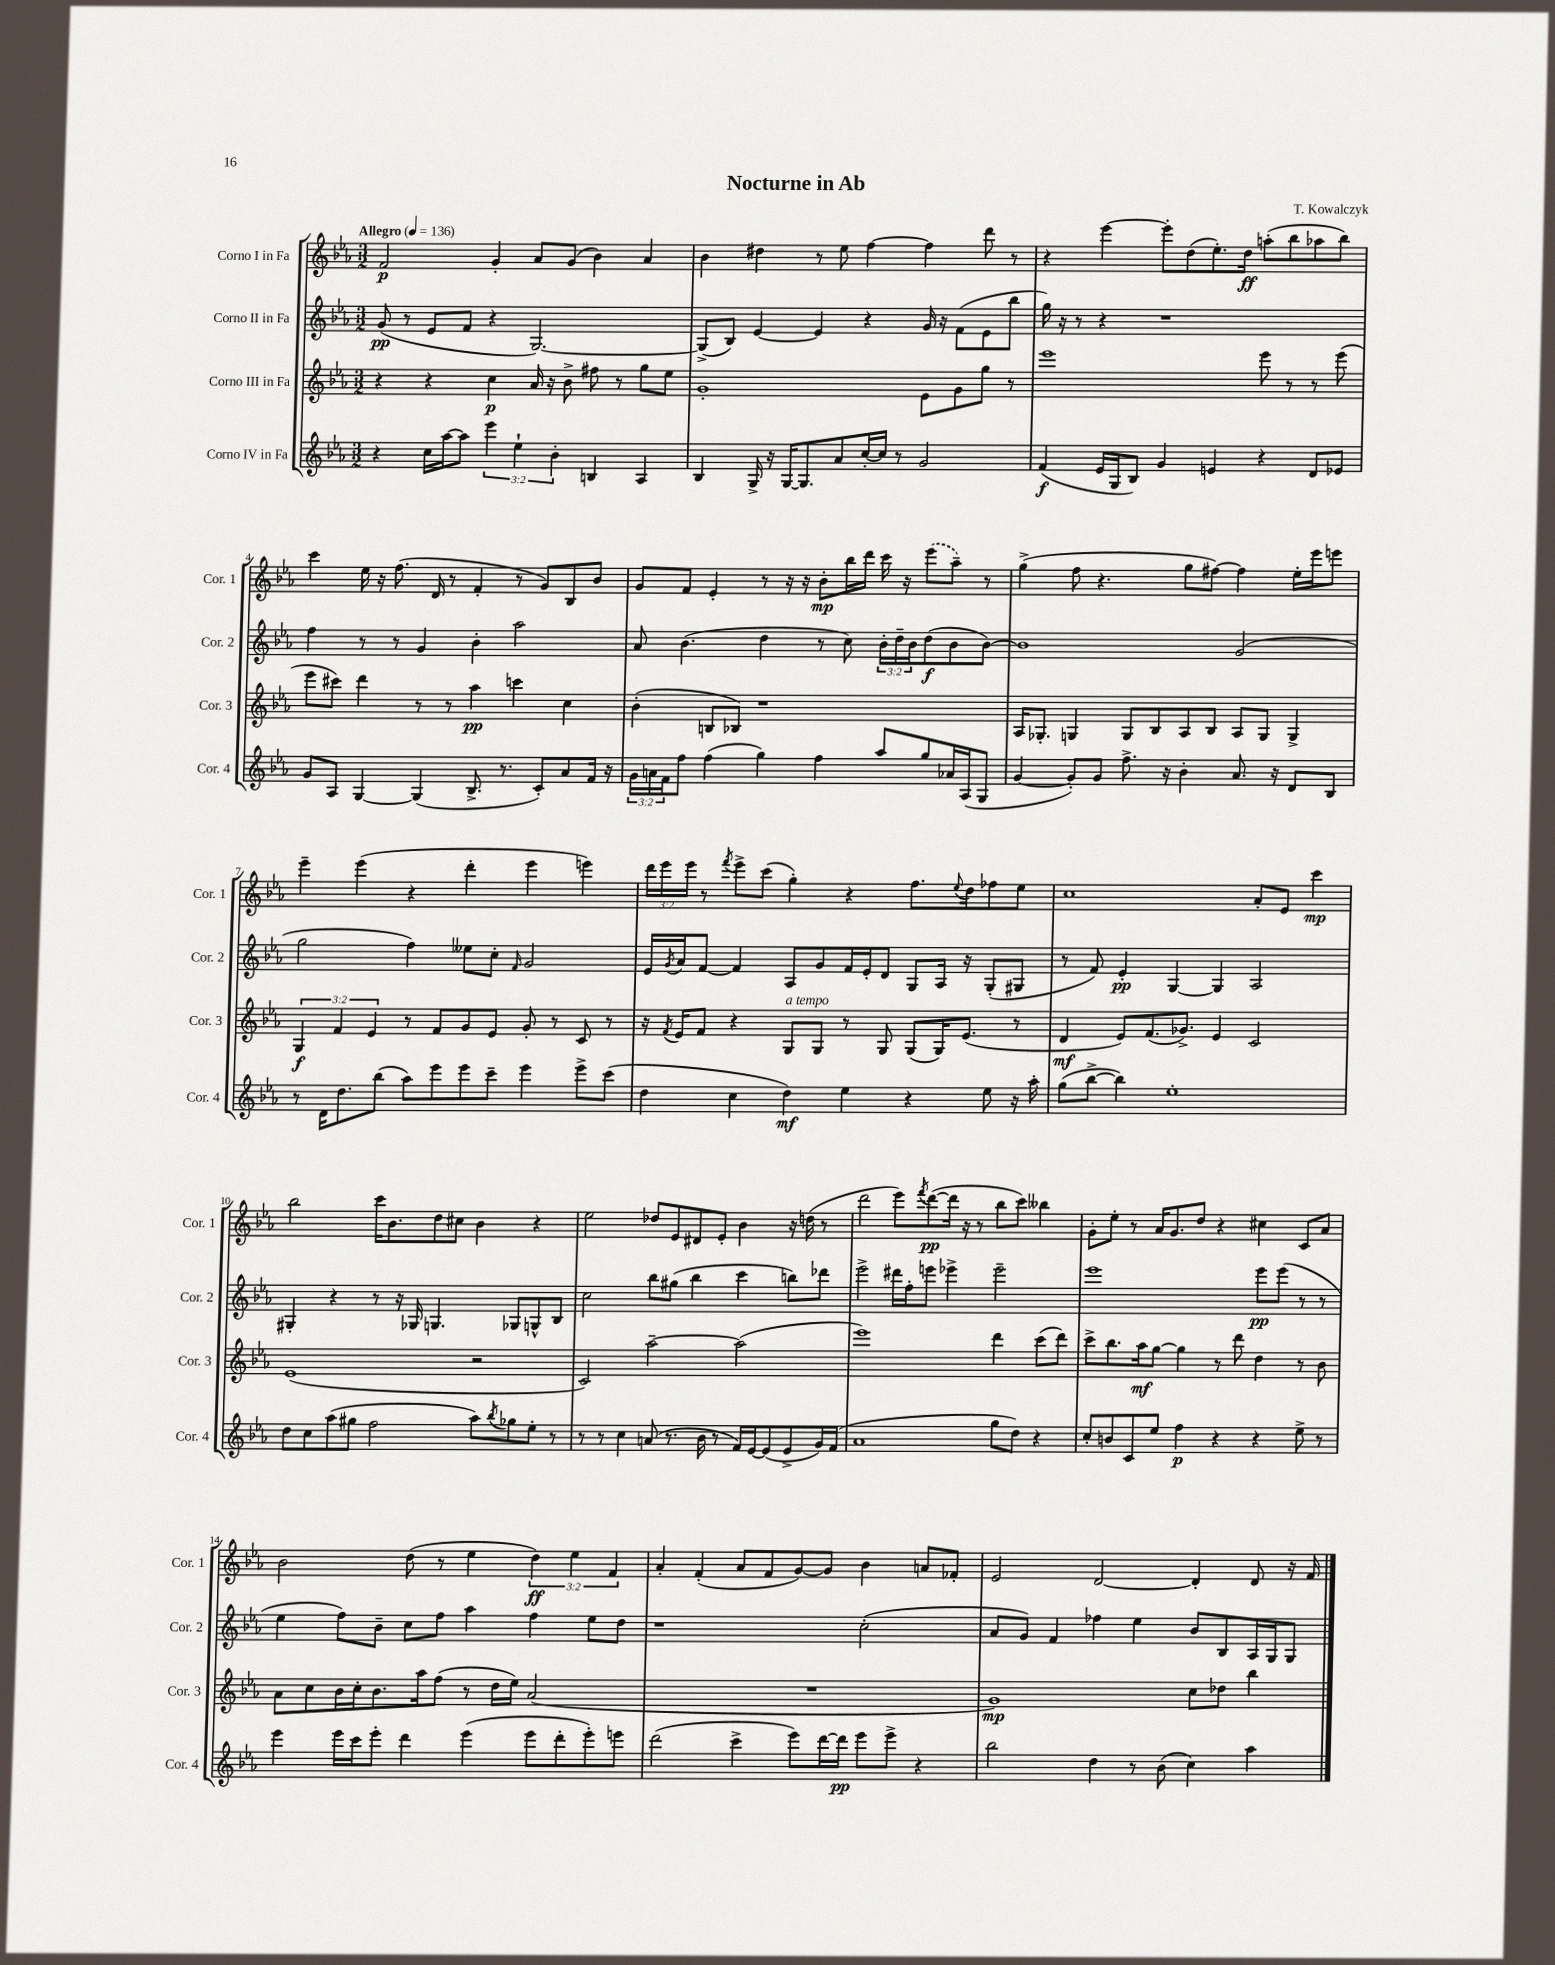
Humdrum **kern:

**kern	**kern	**kern	**kern
*staff4	*staff3	*staff2	*staff1
*clefG2	*clefG2	*clefG2	*clefG2
*k[b-e-a-]	*k[b-e-a-]	*k[b-e-a-]	*k[b-e-a-]
*M3/2	*M3/2	*M3/2	*M3/2
*MM136	*MM136	*MM136	*MM136
4r	4r	(8g	2f
.	.	8r	.
16cc	4r	8e-	.
[16aa-	.	.	.
8aa-]	.	8f	.
6eee-	4cc	4r	4g'
6ee-`	.	.	.
.	16a-	[2.G)	8a-
.	16r	.	.
6b-'	.	.	.
.	8b-^	.	(8g
4B	8ff#	.	4b-)
.	8r	.	.
4A-	8gg	.	4a-
.	8ee-	.	.
=	=	=	=
4B-	1g'	(8G^]	4b-
.	.	8B-)	.
16G^	.	[4e-	4dd#
16r	.	.	.
[16G	.	.	.
8.G]	.	.	.
.	.	4e-]	8r
8a-	.	.	8ee-
[16cc'	.	4r	[4ff
16cc]	.	.	.
8r	.	.	.
2g	8e-	16g	4ff]
.	.	16r	.
.	8g	(8f	.
.	8gg	8e-	8ddd
.	8r	8bb-	8r
=	=	=	=
(4f	1eee-	16gg)	4r
.	.	16r	.
.	.	8r	.
16e-	.	4r	[4eee-
16G	.	.	.
8B-)	.	.	.
4g	.	1r	8eee-']
.	.	.	(8dd
4e	.	.	8.ee-')
.	.	.	16dd
4r	8eee-	.	(8aa'
.	8r	.	8bb-
8d	8r	.	8aa-
8e-	(8eee-	.	8bb-)
=	=	=	=
8g	8eee-	4ff	4ccc
8A-	8ccc#)	.	.
[4G	4ddd	8r	16ee-
.	.	.	16r
.	.	8r	(8.ff
(4G]	8r	4g	.
.	.	.	16d
.	8r	.	8r
8.B-^	4aa-	4b-'	4f'
8.r	.	.	.
.	4ccc	2aa-	8r
8c')	.	.	8g)
8a-	4cc	.	8B-
16f	.	.	8b-
16r	.	.	.
=	=	=	=
24g	(4b-'	8a-	8g
24a	.	.	.
24f	.	.	.
8ff	.	(4.b-	8f
(4ff	8B	.	4e-'
.	8B-)	.	.
4gg)	1r	4dd	8r
.	.	.	16r
.	.	.	16r
4ff	.	8r	8b-'
.	.	8cc)	16bb-
.	.	.	16ddd
8aa-	.	24b-'	16ccc
.	.	24dd~	.
.	.	.	16r
.	.	24b-	.
8gg	.	(8dd	(8eee-
16a-	.	8b-	8aa-~)
(16A-	.	.	.
8G	.	[8b-)	8r
=	=	=	=
[4g	16A-	1b-]	(4gg^
.	8.G-'	.	.
8g'])	4G	.	8ff
8g	.	.	4.r
8.ff^	8G	.	.
.	8B-	.	.
16r	.	.	.
4b-'	8A-	.	8gg
.	8B-	.	[8ff#)
8.a-	8A-	(2g	4ff#]
.	8G	.	.
16r	.	.	.
8d	4G^	.	16ee-'
.	.	.	16eee-
8B-	.	.	8eee
=	=	=	=
8r	6G	2gg	4eee-~
16d	.	.	.
.	6f	.	.
8.dd	.	.	.
.	.	.	(4eee-
.	6e-	.	.
(8bb-	.	.	.
8aa-)	8r	4ff)	4r
8eee-	8f	.	.
8eee-	8g	8ee--	4ddd'
8ccc~	8e-	8cc'	.
.	.	16qqf	.
4eee-	8g'	2g	4eee-
.	8r	.	.
8eee-^	8c	.	4eee)
(8ccc	8r	.	.
=	=	=	=
4dd	16r	16e-	24ddd
.	.	.	24eee-
.	8qf	8qg	.
.	16e-	16a-	.
.	.	.	24eee-
.	8f	[8f	8r
.	.	.	8qfff
4cc	4r	4f]	8eee-^
.	.	.	(8ccc
4dd)	8G	8A-	4gg')
.	8G	8g	.
4ee-	8r	16f	4r
.	.	16e-'	.
.	8G	8d	.
4r	(8G	8G	8.ff
.	16G)	16A-	.
.	.	.	8qqee-
.	(8.e-	16r	16dd
8ee-	.	(8G'	8ff-
16r	8r	8G#	8ee-
16aa-'	.	.	.
=	=	=	=
(8gg	4d	8r	1cc
[8bb-^	.	8f)	.
4bb-])	8e-)	4e-'	.
.	(8.f	.	.
1ee-'	.	[4G	.
.	8.g-^)	.	.
.	4e-	4G]	.
.	2c	2A-	8a-'
.	.	.	8e-
.	.	.	4ccc
=	=	=	=
8dd	(1e-	4G#'	2bb-
8cc	.	.	.
(8aa-	.	4r	.
8gg#	.	.	.
2ff	.	8r	16ccc
.	.	.	8.b-
.	.	16r	.
.	.	16G-	.
.	.	4.G	8dd
.	.	.	8cc#
8aa-)	2r	.	4b-
8qbb-	.	.	.
8gg-	.	8G-	.
8ee-'	.	8G^^	4r
8r	.	8B-	.
=	=	=	=
8r	2c)	2cc	2ee-
8r	.	.	.
4cc	.	.	.
(8a	[2aa-~	8bb-	8dd-
8.r	.	(8gg#	8e-
.	.	4bb-	8d#
16b-	.	.	.
8r	.	.	8e-'
16f)	(2aa-]	4ccc	4b-
[16e-	.	.	.
(8e-]	.	.	.
8e-^	.	8bb)	16r
.	.	.	(16dd
16g)	.	8ddd-	8r
(16f	.	.	.
=	=	=	=
1a-	1eee-)	2eee-^	2ddd
.	.	16ddd#	8eee-)
.	.	16ff'	.
.	.	.	8qfff
.	.	8eee	([8ddd
.	.	4eee-^	16ddd]
.	.	.	16r
.	.	.	8r
8gg	4ddd	2eee-~	8bb-
8dd)	.	.	8ccc)
4r	(8ccc	.	4bb--
.	8ddd)	.	.
=	=	=	=
8cc'	8ccc^	1eee-	8g'
8b	8.bb-	.	8ee-'
8c	.	.	8r
.	16aa-	.	.
8ee-	[8gg	.	16a-
.	.	.	8.g
4ff	4gg]	.	.
.	.	.	8dd
4r	8r	.	4r
.	8ddd	.	.
4r	4dd	8eee-	4cc#
.	.	(8eee-	.
8ee-^	8r	8r	8c
8r	8b-	8r	8a-
=	=	=	=
4eee-	8a-	4ee-	2b-
.	8cc	.	.
16eee-	16b-	8ff)	.
16ccc	16cc'	.	.
8eee-'	8.b-	8b-~	.
4ddd	.	8cc	(8dd
.	16aa-	.	.
.	(8ff	8ff	8r
(4eee-	8r	4aa-	4ee-
.	16dd	.	.
.	16ee-)	.	.
8eee-	(2a-	4ff	6dd)
8ddd'	.	.	.
.	.	.	6ee-
8eee-')	.	8ee-	.
.	.	.	6f
8eee	.	8dd	.
=	=	=	=
(2ddd	1.r	1r	4a-'
.	.	.	(4f'
4ccc^	.	.	8a-
.	.	.	8f
8eee-)	.	.	[8g)
[16ddd	.	.	8g]
16ddd]	.	.	.
8eee-	.	(2cc'	4b-
8eee-^	.	.	.
4r	.	.	8a
.	.	.	8f-'
=	=	=	=
2bb-	1g)	8a-	2e-
.	.	8g)	.
.	.	4f	.
4dd	.	4ff-	[2d
8r	.	4ee-	.
(8b-	.	.	.
4cc)	8cc	8b-	4d']
.	8dd-	8B-	.
4aa-	4bb-	16A-	8d
.	.	16G	.
.	.	8G	16r
.	.	.	16f
==	==	==	==
*-	*-	*-	*-
